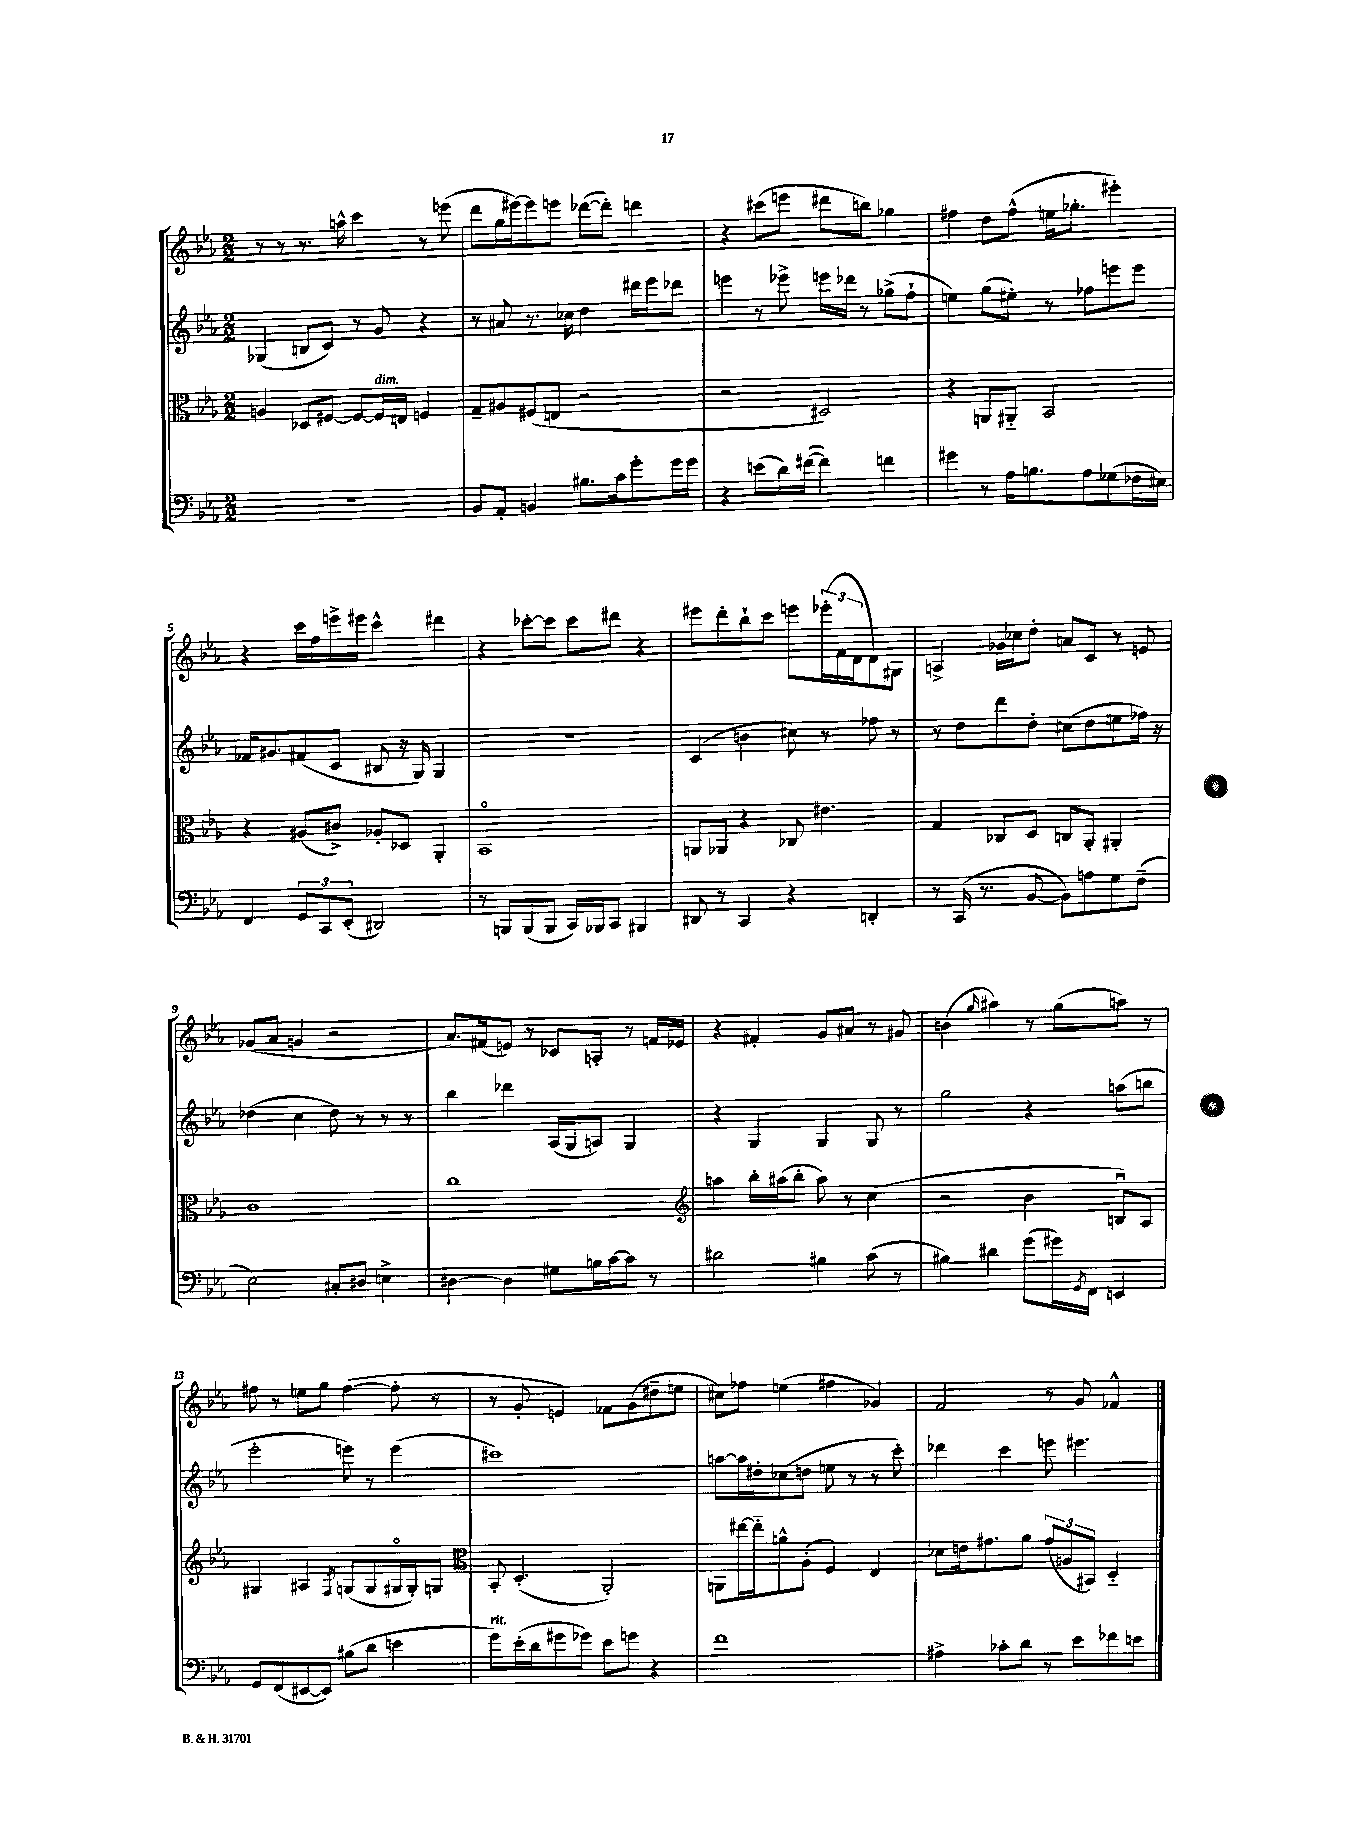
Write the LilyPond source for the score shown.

<<
\new StaffGroup <<
\new Staff = "s0" {
    \clef treble \key ees \major \numericTimeSignature \time 2/2
    r8 r8 r8. a''16-^ c'''4 r8 e'''8( |
    d'''8 g''16 eis'''16~) eis'''8 e'''8 des'''8~( des'''8-.) d'''4 |
    r4 cis'''8( e'''8 dis'''8 b''8) ges''4 |
    fis''4 d''8 fis''8-^( e''16 ges''8.-. eis'''4-.) |
    r4 c'''16 f''16 e'''16-> eis'''16 c'''4-^ dis'''4 |
    r4 ces'''8~-. ces'''8 ces'''8 dis'''8 r4 |
    eis'''8 d'''8-. bes''8-! c'''8 e'''8 \tuplet 3/2 { ees'''16-.( f'16 d'16 } d'8) gis8 |
    a4-> ges'16 ces''16 d''8-. a'8 c'8 r8 e'8 |
    ges'8( aes'8 g'4 r2 |
    aes'8.) fis'16( e'8) r8 ces'8 a8-. r8 f'16 ees'16 |
    r4 fis'4-. g'8 ais'8 r8 gis'8 |
    b'4( \grace { g''16 } ais''4) r8 g''8( a''8) r8 |
    fis''8 r8 e''8 g''8 fis''4~( fis''8-. r8 |
    r8 g'8-. e'4) fes'8 g'8( dis''8-- e''8 |
    cis''8) fes''8 e''4( fis''4 ges'4) |
    f'2 r8 g'8 fes'4-^ \bar "|." |
}
\new Staff = "s1" {
    \clef treble \key ees \major \numericTimeSignature \time 2/2
    ges4( b8 c'8) r8 g'8 r4 |
    r8 ais'8 r8. ces''16 d''4 dis'''16 ees'''16 des'''8 |
    e'''4 r8 ees'''8-> e'''16 des'''16 r8 ges''8->( f''8-! |
    e''4) g''8( eis''8-.) r8 fes''8 e'''8 e'''8 |
    fes'16 gis'8. fis'8( c'8 bis8 r16 g16) g4 |
    R1 |
    c'4( b'4 cis''8) r8 fes''8 r8 |
    r8 d''8 d'''8 d''8-. cis''8( d''8 e''8 fes''16) r16 |
    des''4( c''4 des''8) r8 r8 r8 |
    bes''4 des'''4 aes16( g16 a8) g4 |
    r4 g4 g4 g8 r8 |
    g''2 r4 a''8( b''8 |
    ees'''2-. e'''8) r8 e'''4( |
    cis'''1) |
    a''8~ a''16 dis''16-. ces''8( d''8 e''8 r8 r8 c'''8-.) |
    des'''4 c'''4 e'''8 eis'''4. \bar "|." |
}
\new Staff = "s2" {
    \clef alto \key ees \major \numericTimeSignature \time 2/2
    a4 des8 fis8~ fis8~ fis16^\markup { \italic "dim." } e16 f4 |
    g8-- ais8 fis8( e8 r2 |
    r2 dis2) |
    r4 a,8 ais,8-_ bes,2 |
    r4 ais8( cis'8->) aes8-. des8 aes,4-. |
    bes,1\flageolet |
    a,8 aes,8 r4 ces8 eis'4. |
    g4 ces8 d8 c8 aes,8-. ais,4-. |
    c'1 |
    c''1 |
    \clef treble a''4 bes''16-. ais''16( bes''8-. ais''8) r8 c''4( |
    r2 bes'4 b8\downbow) aes8 |
    gis4 ais4 \acciaccatura { f8 } g8( g8 gis16\flageolet gis16-.) g8 |
    \clef alto bes,8-. d4.-.( aes,2-.) |
    a,8 eis''16~ eis''16-_ a'8-^ aes8-.( f4) ees4 |
    des'8 e'16 gis'8. aes'8 \tuplet 3/2 { gis'8( a8 bis,8) } d4-_ \bar "|." |
}
\new Staff = "s3" {
    \clef bass \key ees \major \numericTimeSignature \time 2/2
    r1 |
    bes,8 aes,8-. b,4 bis8. c'16 g'8-. g'16 g'16 |
    r4 e'8( d'16) fis'16~( fis'4) f'4 |
    gis'4 r8 aes16 b8. aes8 ges8( fes16 eis16) |
    f,4 \tuplet 3/2 { g,8 c,8 ees,8-.( } dis,2) |
    r8 b,,8 b,,8( b,,8 c,16) bes,,16 c,8 bis,,4 |
    dis,8 r8 c,4 r4 d,4-. |
    r8 c,16( r8. bes,8~ bes,8) a8 g8 f8--( |
    ees2) cis8-. dis8 e4-> |
    dis4~ dis4 gis8 b16 c'16~ c'8 r8 |
    dis'2 bis4 c'8( r8 |
    bis4) dis'4 g'8( gis'16) \acciaccatura { g,8 } f,16 e,4 |
    g,8 f,8( eis,8~ eis,8) bis8( d'8 e'4 |
    g'8^\markup { \italic "rit." }) ees'16-.( d'16 gis'8 ges'8) ees'8 g'8 r4 |
    f'1 |
    ais4-> ces'8-. d'8 r8 ees'8 fes'8 e'8 \bar "|." |
}
>>
>>
